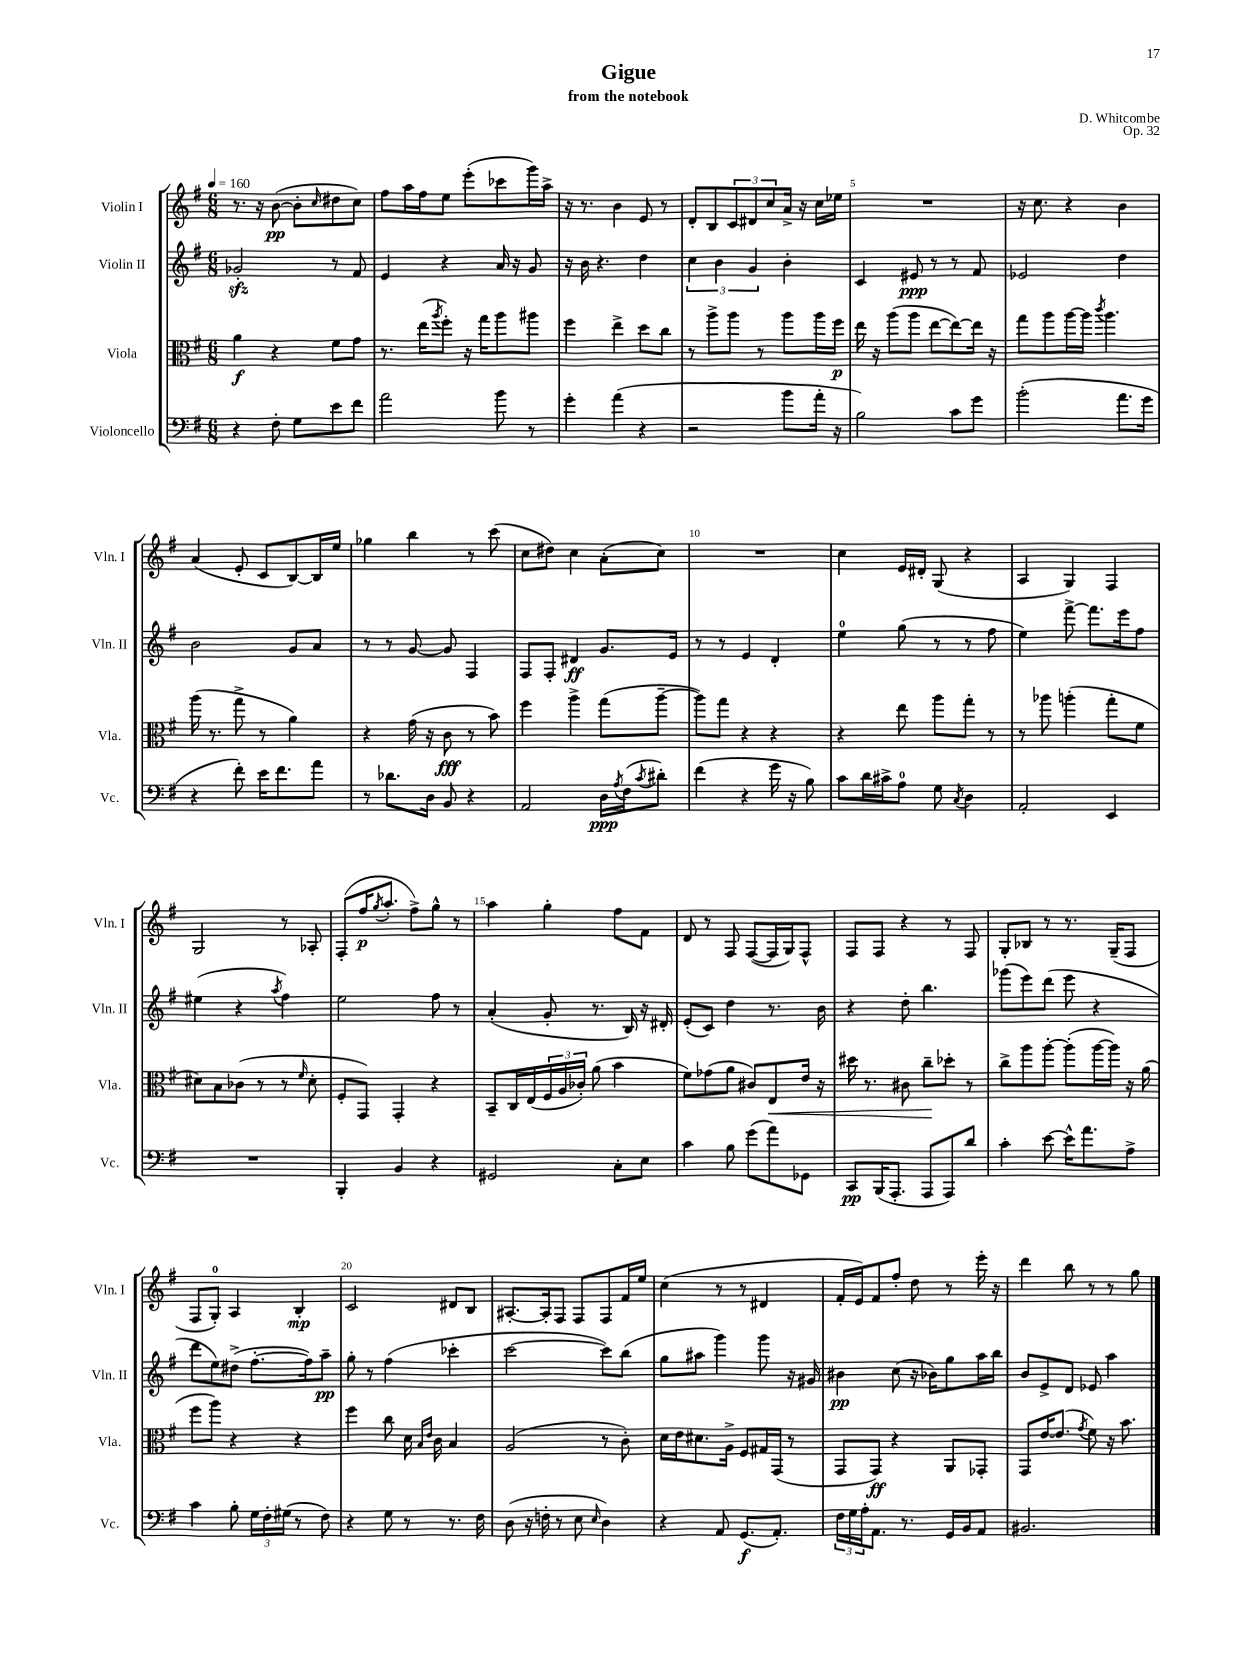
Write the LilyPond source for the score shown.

\header { title = "Gigue" composer = "D. Whitcombe" subtitle = "from the notebook" opus = "Op. 32" }
<<
\new StaffGroup <<
\new Staff = "s0" \with { instrumentName = "Violin I" shortInstrumentName = "Vln. I" } {
    \clef treble \key g \major \numericTimeSignature \time 6/8 \tempo 4 = 160
    r8. r16 b'8~\pp( b'8-. \grace { c''16 } dis''8 c''8) |
    fis''8 a''16 fis''16 e''8 e'''8-.( ces'''8 g'''16) a''16-> |
    r16 r8. b'4 e'8 r8 |
    d'8-. b8 \tuplet 3/2 { c'8 dis'8 c''8 } a'16-> r16 c''16 ees''16 |
    R2. |
    r16 c''8. r4 b'4 |
    a'4( e'8-. c'8 b8~) b16 e''16 |
    ges''4 b''4 r8 c'''8( |
    c''8 dis''8) c''4 a'8-.( c''8) |
    R2. |
    c''4 e'16 dis'16-. g8( r4 |
    a4 g4) fis4 |
    g2 r8 aes8-. |
    fis8-.( fis''16\p \acciaccatura { g''8 } a''8.-. fis''8->) g''8-^ r8 |
    a''4 g''4-. fis''8 fis'8 |
    d'8 r8 fis8 fis8~( fis16 g16) fis8-^ |
    fis8 fis8 r4 r8 fis8 |
    g8-. bes8 r8 r8. g16--( fis8 |
    fis8 g8-0-.) a4 b4-.\mp |
    c'2 dis'8 b8 |
    ais8.~-. ais16-. fis8 fis8 fis8 fis'16 e''16 |
    c''4( r8 r8 dis'4 |
    fis'16-. e'16) fis'8 fis''8-. d''8 r8 e'''16-. r16 |
    d'''4 b''8 r8 r8 g''8 \bar "|." |
}
\new Staff = "s1" \with { instrumentName = "Violin II" shortInstrumentName = "Vln. II" } {
    \clef treble \key g \major \numericTimeSignature \time 6/8
    ges'2-.\sfz r8 fis'8 |
    e'4 r4 a'16 r16 g'8 |
    r16 b'16 r4. d''4 |
    \tuplet 3/2 { c''4 b'4 g'4 } b'4-. |
    c'4 eis'8\ppp r8 r8 fis'8 |
    ees'2 d''4 |
    b'2 g'8 a'8 |
    r8 r8 g'8~ g'8 fis4 |
    fis8 fis8-. dis'4\ff g'8. e'16 |
    r8 r8 e'4 d'4-. |
    e''4-0 g''8( r8 r8 fis''8 |
    e''4) fis'''8~-> fis'''8. e'''16 fis''8 |
    eis''4( r4 \acciaccatura { a''8 } fis''4) |
    e''2 fis''8 r8 |
    a'4-.( g'8-. r8. b16) r16 dis'16-. |
    e'8-.( c'8) d''4 r8. b'16 |
    r4 d''8-. b''4. |
    ges'''8( e'''8) d'''8( e'''8 r4 |
    d'''8 e''8) dis''8->( fis''8.~-. fis''16) a''8--\pp |
    g''8-. r8 fis''4( ces'''4-. |
    c'''2~ c'''8) b''8( |
    g''8 ais''8 g'''4) g'''8 r16 gis'16 |
    bis'4\pp c''8( r16 bes'16) g''8 a''16 b''16 |
    b'8 e'8-> d'8 ees'8 a''4 \bar "|." |
}
\new Staff = "s2" \with { instrumentName = "Viola" shortInstrumentName = "Vla." } {
    \clef alto \key g \major \numericTimeSignature \time 6/8
    a'4\f r4 fis'8 g'8 |
    r8. e''16( \acciaccatura { a''8 } fis''8-.) r16 g''16 a''8 ais''8 |
    fis''4 e''4-> d''8 c''8 |
    r8 a''8-> a''8 r8 a''8 a''16 fis''16\p |
    e''16 r16 a''8( a''8 e''8~ e''8~) e''16 r16 |
    g''8 a''8 a''16~ a''16 \acciaccatura { c'''8 } a''4. |
    a''16( r8. g''8-> r8 a'4) |
    r4 g'16( r16 c'8\fff r8 b'8) |
    fis''4 a''4-> g''8( a''8~-- |
    a''8) g''8 r4 r4 |
    r4 e''8 a''8 g''8-. r8 |
    r8 aes''8 a''4-.( g''8-. fis'8 |
    dis'8) b8 ces'8( r8 r8 \grace { fis'16 } dis'8-. |
    fis8-. g,8) g,4-. r4 |
    b,8-- c16 e16( \tuplet 3/2 { fis16 a16 ces'16-.) } a'8( b'4 |
    fis'8) ges'8( a'8 cis'8) e8\< e'16 r16 |
    dis''16 r8. cis'8 c''8--\! des''8-. r8 |
    c''8-> a''8 a''8~-. a''8-.( a''16~ a''16) r16 a'16( |
    fis''8 a''8) r4 r4 |
    fis''4 c''8 d'16 \grace { b16 e'16 } c'16 b4 |
    a2( r8 c'8-.) |
    d'16 e'16 dis'8. a16-> fis8 gis16 g,16( r8 |
    g,8 g,8\ff) r4 a,8 ges,8-. |
    g,8 e'16~ e'8.( \acciaccatura { g'8 } fis'8) r16 b'8. \bar "|." |
}
\new Staff = "s3" \with { instrumentName = "Violoncello" shortInstrumentName = "Vc." } {
    \clef bass \key g \major \numericTimeSignature \time 6/8
    r4 fis8-. g8 e'8 fis'8 |
    a'2 b'8 r8 |
    g'4-. a'4( r4 |
    r2 b'8 a'16-. r16 |
    b2) c'8 g'8 |
    b'2-.( a'8. g'16 |
    r4 fis'8-.) e'16 fis'8. a'8 |
    r8 des'8. d16 b,8 r4 |
    a,2 d16\ppp \acciaccatura { a8 } fis16( \acciaccatura { c'8 } dis'8-.) |
    fis'4( r4 g'16 r16 b8) |
    c'8 d'16 cis'16-> a8-0 g8 \acciaccatura { c8 } d4 |
    a,2-. e,4 |
    R2. |
    b,,4-. b,4 r4 |
    gis,2 c8-. e8 |
    c'4 b8 g'8( a'8) ges,8 |
    c,8\pp b,,16( a,,8.-. a,,8 a,,8) d'8 |
    c'4-. e'8~ e'16-^ a'8. a8-> |
    c'4 b8-. \tuplet 3/2 { g16 fis16-. gis16( } r8 fis8) |
    r4 g8 r8 r8. fis16 |
    d8( r16 f16-. r8 e8 \grace { e16 } d4) |
    r4 a,8 g,8.\f( a,8.-.) |
    \tuplet 3/2 { fis16 g16 a16-. } a,8. r8. g,16 b,16 a,8 |
    bis,2. \bar "|." |
}
>>
>>
\layout { \context { \Score \override BarNumber.break-visibility = ##(#f #t #t) barNumberVisibility = #(every-nth-bar-number-visible 5) } }
